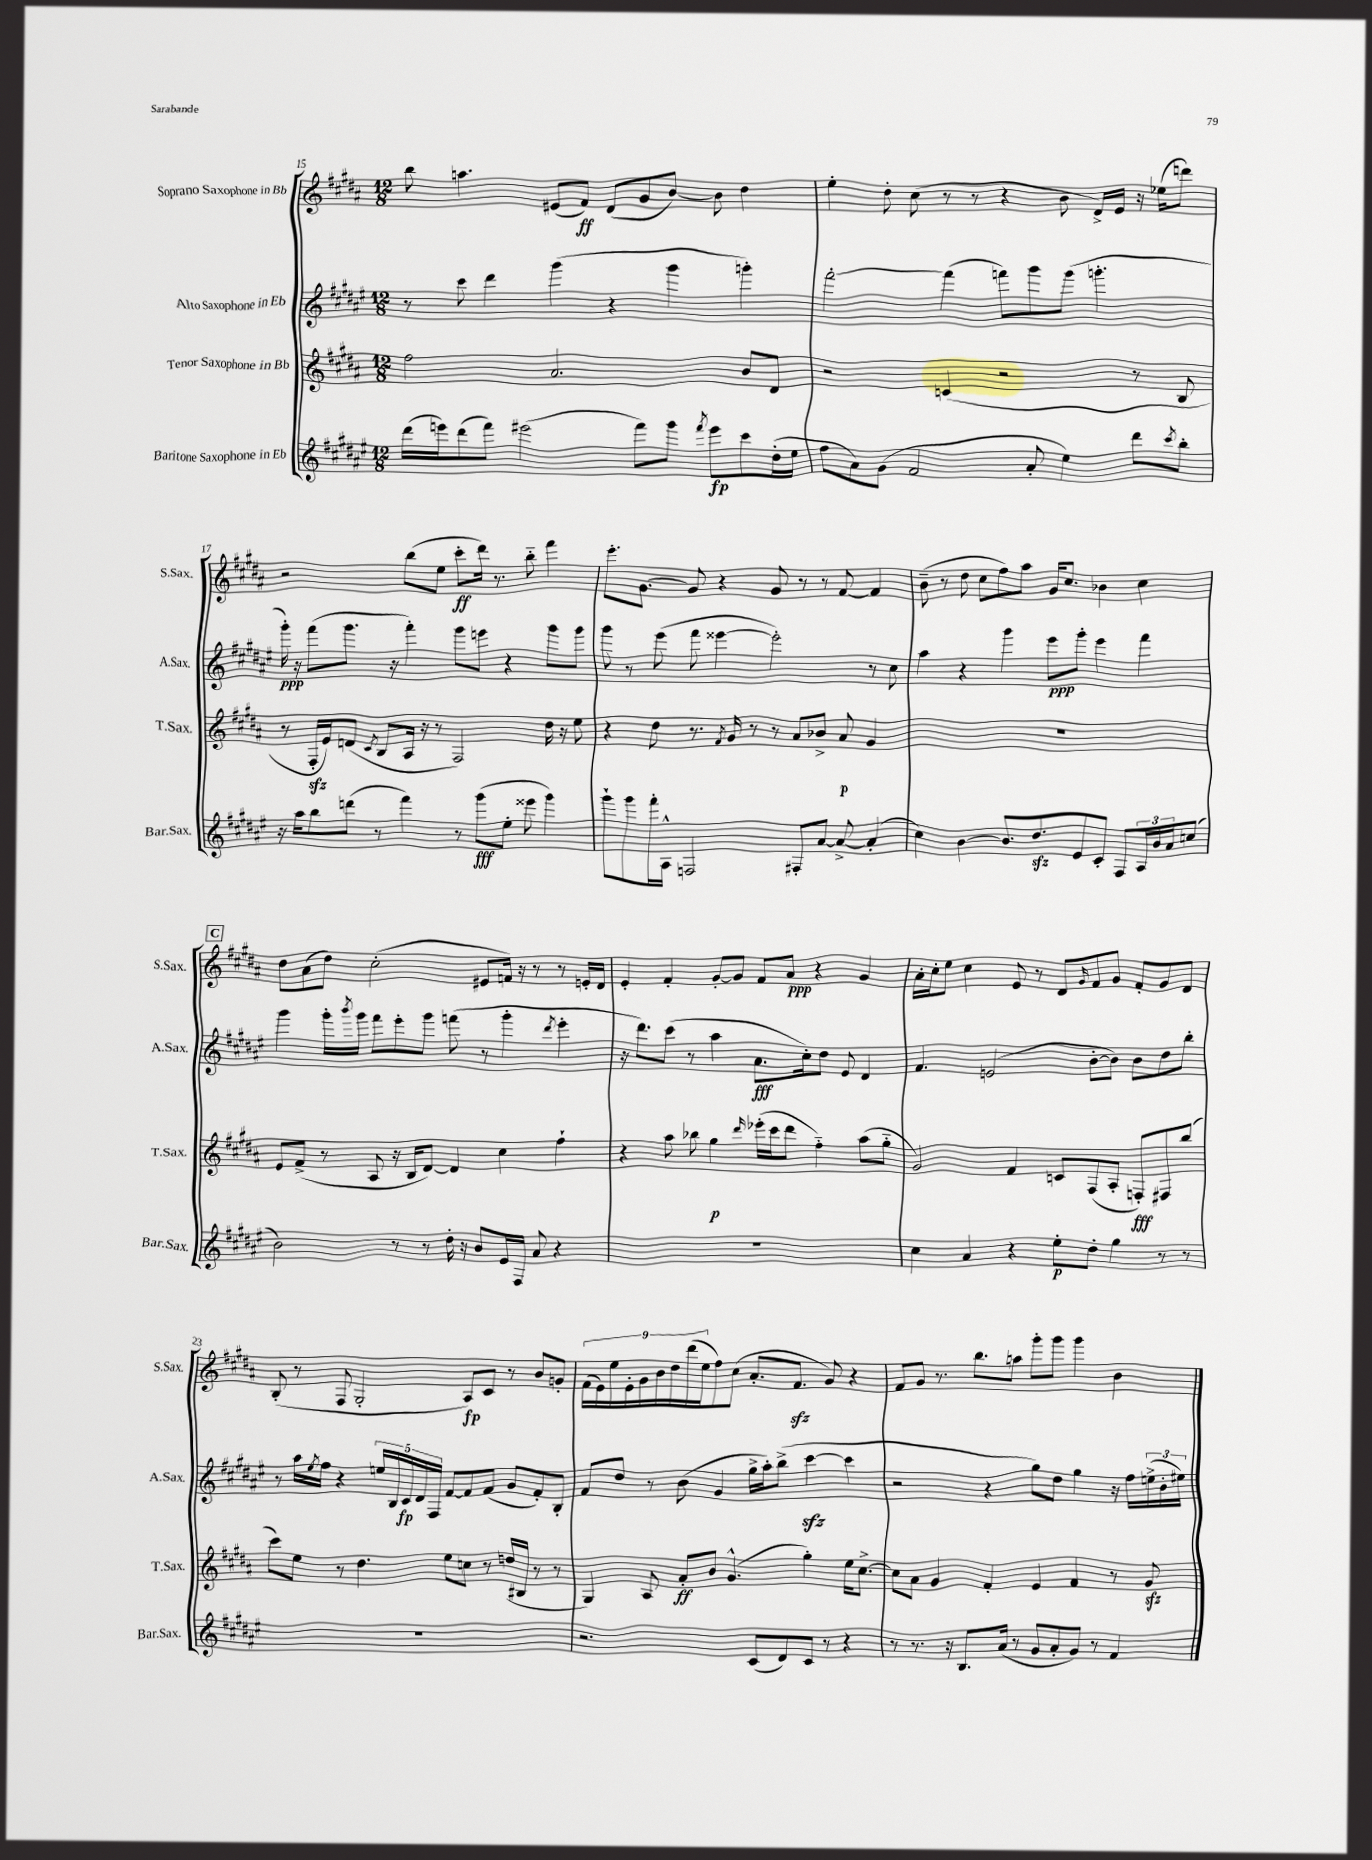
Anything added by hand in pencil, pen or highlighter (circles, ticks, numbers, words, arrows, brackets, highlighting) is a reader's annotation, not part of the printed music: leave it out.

**kern	**dynam	**kern	**dynam	**kern	**dynam	**kern	**dynam
*part4	*part4	*part3	*part3	*part2	*part2	*part1	*part1
*staff4	*staff4	*staff3	*staff3	*staff2	*staff2	*staff1	*staff1
*I"Baritone Saxophone in Eb	*	*I"Tenor Saxophone in Bb	*	*I"Alto Saxophone in Eb	*	*I"Soprano Saxophone in Bb	*
*I'Bar.Sax.	*	*I'T.Sax.	*	*I'A.Sax.	*	*I'S.Sax.	*
*clefG2	*	*clefG2	*	*clefG2	*	*clefG2	*
*k[f#c#g#d#a#e#]	*	*k[f#c#g#d#a#]	*	*k[f#c#g#d#a#e#]	*	*k[f#c#g#d#a#]	*
*M12/8	*	*M12/8	*	*M12/8	*	*M12/8	*
=15	=15	=15	=15	=15	=15	=15	=15
(16ddd#\LL	.	2ff#\	.	8r	.	8bb\	.
16eeen\J)	.	.	.	.	.	.	.
(8ddd#\	.	.	.	8ccc#\	.	4.aan\	.
8fff#\J)	.	.	.	4ddd#\	.	.	.
(2eee#X\	.	.	.	.	.	.	.
.	.	2.a#/	.	(4ggg#\	.	(8e#X/L	.
.	.	.	.	.	.	8f#/J)	ff
.	.	.	.	4r	.	(8d#/L	.
8fff#\L)	.	.	.	.	.	8g#/	.
8ggg#\J	.	.	.	4ggg#\	.	[8b/J)	.
8qfff#/	.	.	.	.	.	.	.
8eee#\L	fp	.	.	.	.	8b\]	.
8ccc#\	.	8b/L	.	4gggn'\)	.	4dd#\	.
(16dd#'\L	.	8d#/J	.	.	.	.	.
16ee#\JJ	.	.	.	.	.	.	.
=16	=16	=16	=16	=16	=16	=16	=16
8ff#\L	.	2r	.	[2fff#'\	.	4ee'\	.
8a#\)	.	.	.	.	.	.	.
(8g#\J	.	.	.	.	.	8dd#'\	.
2f#/	.	.	.	.	.	(8cc#\	.
.	.	(4cn/	.	(4fff#\]	.	8r	.
.	.	.	.	.	.	8r	.
.	.	2r	.	8fffn\L)	.	4r	.
8a#'/	.	.	.	8ggg#\	.	.	.
4ee#\)	.	.	.	(8ggg#\J	.	8b\	.
.	.	.	.	4.gggn'\	.	16d#^/LL)	.
.	.	.	.	.	.	16e/JJ	.
8ddd#\L	.	8r	.	.	.	16r	.
.	.	.	.	.	.	(16ee-X\KL	.
8qccc#/	.	.	.	.	.	.	.
8bb'\J	.	8B/	.	.	.	8dddn\J)	.
!!LO:LB:g=z
=17	=17	=17	=17	=17	=17	=17	=17
16r	.	8r	.	16ggg#'\)	ppp	2r	.
16aa#\KL	.	.	.	16r	.	.	.
8bb\	.	16F#zz'/LL	.	(8fff#\L	.	.	.
.	.	16e/J)	.	.	.	.	.
(8dddn\J	.	(8dn/J	.	8.ggg#\J	.	.	.
.	.	8qc#/	.	.	.	.	.
8r	.	8B/L	.	.	.	.	.
.	.	.	.	16r	.	.	.
4fff#\)	.	16A#/Jk	.	4fff#'\)	.	(8bb\L	.
.	.	16r	.	.	.	.	.
.	.	8r	.	.	.	8ee\J	.
8r	.	2F#/)	.	8ggg#\L	.	8ccc#'\L	ff
(8ggg#\L	fff	.	.	8eeen\J	.	16ddd#\Jk)	.
.	.	.	.	.	.	8.r	.
8ee#'\J	.	.	.	4r	.	.	.
8eee##X\	.	.	.	.	.	8bb\	.
4ggg#\)	.	16dd#\	.	8ggg#\L	.	4fff#\	.
.	.	16r	.	.	.	.	.
.	.	8ee\	.	8ggg#\J	.	.	.
=18	=18	=18	=18	=18	=18	=18	=18
8ggg#`\L	.	4r	.	8ggg#\	.	8.eee'\L	.
8ggg#\	.	.	.	8r	.	.	.
.	.	.	.	.	.	[8.g#\J	.
16fff#'\L	.	8dd#\	.	(8eee#\	.	.	.
16A#^^\JJ	.	.	.	.	.	.	.
2Fn/	.	8.r	.	8fff#\	.	8g#/]	.
.	.	.	.	[4eee##X\	.	4r	.
.	.	8qf#/	.	.	.	.	.
.	.	16g#/	.	.	.	.	.
.	.	8r	.	.	.	.	.
.	.	8r	.	2eee##'\])	.	8g#/	.
8F#X'/L	.	8a#/L	.	.	.	8r	.
[8a#/J	.	8b-X^/J	.	.	.	8r	.
8a#^/_	.	8a#/	p	.	.	[8f#/	.
(4a#'/]	.	4g#/	.	8r	.	4f#/]	.
.	.	.	.	8cc#\	.	.	.
=19	=19	=19	=19	=19	=19	=19	=19
4cc#\)	.	1.r	.	4aa#\	.	(8b~\	.
.	.	.	.	.	.	8r	.
[4b\	.	.	.	4r	.	8dd#\	.
.	.	.	.	.	.	8cc#\L	.
8.b/L]	.	.	.	4ggg#\	.	8ff#\)	.
.	.	.	.	.	.	8aa#\J	.
8.dd#zz/	.	.	.	.	.	.	.
.	.	.	.	8eee#\L	ppp	16g#/KL	.
.	.	.	.	.	.	8.cc#/J	.
8e#/	.	.	.	8ggg#'\J	.	.	.
8c#'/J	.	.	.	4eee#\	.	4b-X\	.
8F#/L	.	.	.	.	.	.	.
24A#/L	.	.	.	4fff#\	.	4cc#\	.
24b/	.	.	.	.	.	.	.
24a#/J	.	.	.	.	.	.	.
(8ccn/J	.	.	.	.	.	.	.
!!LO:LB:g=z
!!LO:REH:place=s1:t=C
=20	=20	=20	=20	=20	=20	=20	=20
2b\)	.	8e/L	.	4ggg#\	.	8dd#\L	.
.	.	(8f#^/J	.	.	.	(8a#\	.
.	.	8r	.	16ggg#'\LL	.	8dd#\J)	.
.	.	.	.	8qbbb/	.	.	.
.	.	.	.	16ggg#\JJ	.	.	.
.	.	8A#/	.	8fff#\L	.	(2cc#'\	.
8r	.	16r	.	8eee#'\	.	.	.
.	.	16B/KL	.	.	.	.	.
8r	.	[8d#/J)	.	8ggg#\J	.	.	.
16dd#'\	.	4d#/]	.	(8fffn\	.	.	.
16r	.	.	.	.	.	.	.
8b/L	.	.	.	8r	.	8e#X/L	.
16e#/L	.	4cc#\	.	4ggg#'\	.	16fn/Jk)	.
16F#/JJ	.	.	.	.	.	16r	.
8a#/	.	.	.	.	.	8r	.
.	.	.	.	8qddd#/	.	.	.
4r	.	4ff#`\	.	4eee#'\	.	8r	.
.	.	.	.	.	.	16en'/LL	.
.	.	.	.	.	.	16d#/JJ	.
=21	=21	=21	=21	=21	=21	=21	=21
1.r	.	4r	.	16r	.	4e'/	.
.	.	.	.	8.ddd#\L)	.	.	.
.	.	8aa#\	.	(8ccc#\J	.	4f#'/	.
.	.	8bb-X\	.	8r	.	.	.
.	.	4gg#\	p	4aa#\	.	[8g#'/L	.
.	.	.	.	.	.	8g#/J]	.
.	.	16qqddd#/	.	.	.	.	.
.	.	(16eee-X'\LL	.	8.a#\L	fff	8f#/L	.
.	.	16ccc#\J	.	.	.	.	.
.	.	8ddd#\J	.	.	.	8a#/J	ppp
.	.	.	.	16cc#'\k)	.	.	.
.	.	4ff#\)	.	8dd#\J	.	4r	.
.	.	.	.	8e#/	.	.	.
.	.	(8aa#\L	.	4d#/	.	4g#/	.
.	.	8gg#\J	.	.	.	.	.
=22	=22	=22	=22	=22	=22	=22	=22
4cc#\	.	2g#/)	.	4.f#/	.	16a#'\LL	.
.	.	.	.	.	.	16cc#'\J	.
.	.	.	.	.	.	8ee\J	.
4a#/	.	.	.	.	.	4cc#\	.
.	.	.	.	(2en/	.	.	.
4r	.	4f#/	.	.	.	8e/	.
.	.	.	.	.	.	8r	.
8ee#'\L	p	8cn/L	.	.	.	8d#/L	.
.	.	.	.	.	.	16qqg#/	.
8dd#'\J	.	(8F#/	.	[8b'\L	.	8f#/	.
4gg#\	.	8A#'/J	.	8b\J])	.	8g#/J	.
.	.	8Fn'/L)	fff	8b\L	.	8f#'/L	.
8r	.	8F#X/	.	8dd#\	.	8g#/	.
8r	.	(8bb/J	.	8bb'\J	.	8d#/J	.
!!LO:LB:g=z
=23	=23	=23	=23	=23	=23	=23	=23
1.r	.	8ccc#\L)	.	8r	.	(8B'/	.
.	.	8ee\J	.	16aa#\LL	.	8r	.
.	.	.	.	8qee#/	.	.	.
.	.	.	.	16ff#\JJ	.	.	.
.	.	8r	.	4r	.	8F#/	.
.	.	4.dd#\	.	.	.	2G#'/	.
.	.	.	.	20een/LL	.	.	.
.	.	.	.	20B/	.	.	.
.	.	.	.	20c#/	fp	.	.
.	.	.	.	20d#/	.	.	.
.	.	.	.	20F#/JJ	.	.	.
.	.	8ee\L	.	[8f#/L	.	.	.
.	.	8ccn\J	.	8f#/]	.	8A#/L)	fp
.	.	8r	.	(8f#/J	.	8c#/J	.
.	.	(16ddn/LL	.	8g#/L	.	8r	.
.	.	16B#X/JJ	.	.	.	.	.
.	.	8r	.	8f#'/)	.	8b/L	.
.	.	8r	.	8B'/J	.	8gn'/J	.
=24	=24	=24	=24	=24	=24	=24	=24
2.r	.	4G#/)	.	8f#/L	.	(18f#\LL	.
.	.	.	.	.	.	18e\)	.
.	.	.	.	.	.	18ee\	.
.	.	.	.	8dd#/J	.	.	.
.	.	.	.	.	.	18e'\	.
.	.	.	.	.	.	18g#\	.
.	.	8A#/	.	8r	.	.	.
.	.	.	.	.	.	18b\	.
.	.	.	.	.	.	18dd#\	.
.	.	8a#'/L	ff	(8b\	.	.	.
.	.	.	.	.	.	(18ddd#\	.
.	.	.	.	.	.	18ee\J	.
.	.	8b/J	.	4g#/	.	8ff#\)	.
.	.	(4.g#^^/	.	.	.	(8cc#\J	.
(8c#/L	.	.	.	16gg#^\LL	.	8.a#'/L	.
.	.	.	.	16aa#'\J)	.	.	.
8d#/)	.	.	.	(8bb^\J	.	.	.
.	.	.	.	.	.	8.f#zz/J	.
8c#/J	.	4gg#'\)	.	[4ccc#zz\	.	.	.
8r	.	.	.	.	.	8g#/)	.
4r	.	16ee\KL	.	4ccc#\]	.	4r	.
.	.	[8.cc#^\J	.	.	.	.	.
=25	=25	=25	=25	=25	=25	=25	=25
8r	.	8cc#\L]	.	2r	.	8f#/L	.
8.r	.	8a#\J	.	.	.	8g#/J	.
.	.	4g#/	.	.	.	8.r	.
16r	.	.	.	.	.	.	.
8.B/L	.	.	.	.	.	.	.
.	.	.	.	.	.	8.bb\L	.
.	.	4f#'/	.	4r	.	.	.
(16a#/Jk	.	.	.	.	.	.	.
8r	.	.	.	.	.	8aan\J	.
8g#/L	.	4e/	.	8gg#\L)	.	8ggg#'\L	.
8a#'/	.	.	.	8dd#\J	.	8ggg#\J	.
8g#/J)	.	4f#/	.	4gg#\	.	4ggg#\	.
8r	.	.	.	.	.	.	.
4f#/	.	8r	.	16r	.	4b\	.
.	.	.	.	16ff#\LL	.	.	.
.	.	8g#zz/	.	(24een^\	.	.	.
.	.	.	.	24b'\	.	.	.
.	.	.	.	24ee#X\JJ)	.	.	.
==	==	==	==	==	==	==	==
*-	*-	*-	*-	*-	*-	*-	*-
